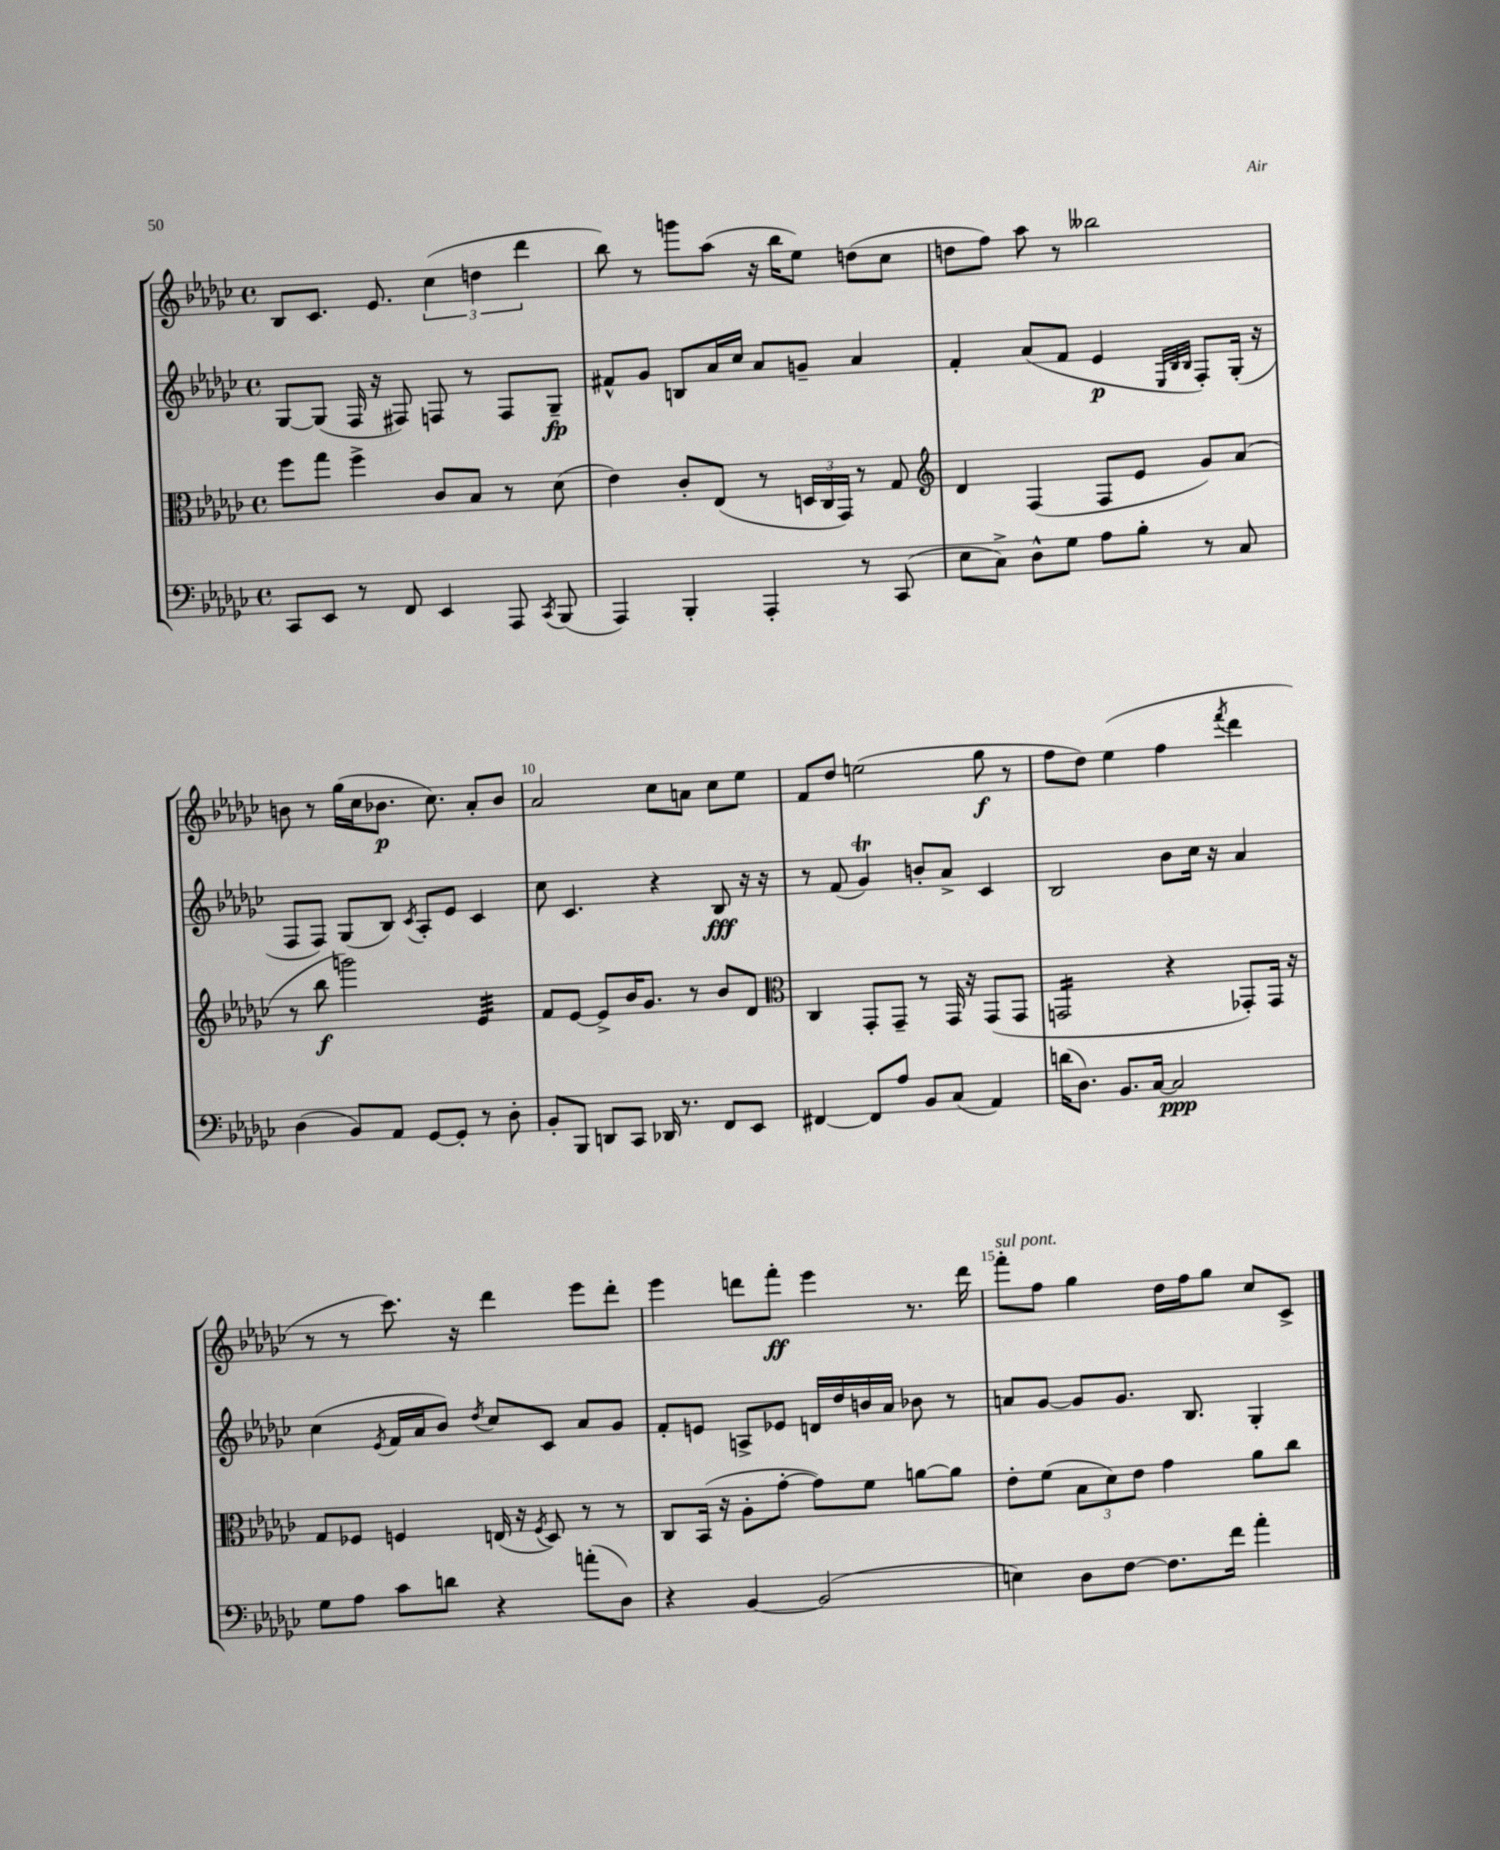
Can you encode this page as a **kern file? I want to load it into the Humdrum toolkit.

**kern	**kern	**kern	**kern
*staff4	*staff3	*staff2	*staff1
*clefF4	*clefC3	*clefG2	*clefG2
*k[b-e-a-d-g-c-]	*k[b-e-a-d-g-c-]	*k[b-e-a-d-g-c-]	*k[b-e-a-d-g-c-]
*M4/4	*M4/4	*M4/4	*M4/4
*met(c)	*met(c)	*met(c)	*met(c)
8CC-/L	8ff\L	[8G-/L	8B-/L
8EE-/J	8gg-\J	(8G-/]J	8.c-/J
8r	4ff^\	16F/	.
.	.	16r	8.e-/
8FF/	.	8F#/)	.
4EE-/	8c-/L	8F/	(6cc-\
.	8B-/J	8r	.
.	.	.	6dd\
8AAA-/	8r	8F/L	.
.	.	.	6ddd-\
8qCC-/	.	.	.
(8BBB-/	(8d-\	8G-~/J	.
=	=	=	=
4AAA-/)	4e-\)	8f#^^/L	8bb-\)
.	.	8g-/J	8r
4BBB-'/	8c-'/L	8B/L	8ggg\L
.	(8E-/J	16a-/L	(8aa-\J
.	.	16cc-/JJ	.
4AAA-'/	8r	8a-/L	16r
.	.	.	16bb-\LK
.	24D/LL	8g~/J	8ee-\J)
.	24C-/	.	.
.	24GG-/JJ)	.	.
8r	8r	4a-/	(8dd\L
(8CC-/	8G-/	.	8cc-\J
=	=	=	=
*	*clefG2	*	*
8E-\L	4d-/	4f'/	8dd\L
8C-^\J)	.	.	8ff\J)
8D-^^\L	(4F/	(8a-/L	8aa-\
8G-\J	.	8f/J	8r
8A-\L	8F/L	4e-/	2bb--\
8B-'\J	8e-/J	.	.
.	.	32qqE-/LLL	.
.	.	32qqB-/	.
.	.	32qqB-/JJJ	.
8r	8g-/L)	8F'/L)	.
8C-/	(8a-/J	(16G-'/Jk	.
.	.	16r	.
=	=	=	=
(4D-\	8r	8F/L	8b\
.	8bb-\	8F/J)	8r
8BB-/L)	2ggg\)	(8G-/L	(16gg-\LL
.	.	.	16cc-\J
8AA-/J	.	8B-/J)	8.b-\J
.	.	8qc-/	.
[8GG-/L	.	8A-'/L	.
.	.	.	8.cc-\)
8GG-'/]J	.	8e-/J	.
8r	4e-/	4c-/	8a-'/L
8D-'\	.	.	8b-/J
=	=	=	=
8BB-'/L	8f/L	8cc-\	2a-/
8BBB-/J	[8e-/J	4.c-/	.
8DD/L	8e-^/]L	.	.
8CC-/J	16b-/K	.	.
.	8.g-/J	.	.
16DD-/	.	4r	8cc-\L
8.r	.	.	.
.	8r	.	8a\J
8FF/L	8b-/L	8B-/	8cc-\L
8EE-/J	8d-/J	16r	8ee-\J
.	.	16r	.
=	=	=	=
*	*clefC3	*	*
[4FF#/	4C-/	8r	8f/L
.	.	(8f/	8dd-/J
8FF#/]L	8GG-'/L	4g-/)	(2ee\
8A-/J	8GG-~/J	.	.
8BB-/L	8r	8b'/L	.
(8C-/J	16GG-/	8a-^/J	.
.	16r	.	.
4AA-/)	(8GG-/L	4c-/	8gg-\
.	8GG-/J	.	8r
=	=	=	=
(16d\LK	2GG/	2B-/	8ff\L
8.D-\J)	.	.	.
.	.	.	8dd-\J)
8.BB-/L	.	.	(4ee-\
[16C-/Jk	.	.	.
2C-/]	4r	8b-\L	4ff\
.	.	16cc-\Jk	.
.	.	16r	.
.	.	.	8qfff/
.	8GG-'/L)	4a-/	4ddd-\
.	16GG-/Jk	.	.
.	16r	.	.
=	=	=	=
8G-\L	8G-/L	(4cc-\	8r
8A-\J	8F-/J	.	8r
.	.	8qe-/	.
8c-\L	4F/	16f/LL	8.ccc-\)
.	.	16a-/J	.
8d\J	.	8b-/J)	.
.	.	.	16r
.	.	8qdd-/	.
4r	(16E/	8cc-/L	4ddd-\
.	16r	.	.
.	8qF/	.	.
.	8D-/)	8c-/J	.
(8a'\L	8r	8a-/L	8eee-\L
8D-\J)	8r	8g-/J	8ddd-'\J
=	=	=	=
4r	8C-/L	8f'/L	4eee-\
.	(16BB-/Jk	8e/J	.
.	16r	.	.
[4BB-/	8A-'\L	8A^/L	8ddd\L
.	[8g-'\J	8e-/J	8fff'\J
(2BB-/]	8g-\]L)	16d/LL	4eee-\
.	.	16dd-/	.
.	8f\J	16b/	.
.	.	16a-/JJ	.
.	[8a\L	8b-\	8.r
.	8a\]J	8r	.
.	.	.	16ddd\
=	=	=	=
4E\)	8e-'\L	8a/L	8fff'\L
.	(8f\J	[8g-/J	8ff\J
8D-\L	12B-\L	8g-/]L	4gg-\
.	12d-\)	.	.
[8F\J	.	8.g-/J	.
.	12e-\J	.	.
8.F\]L	4g-\	.	16dd-\LL
.	.	8.B-/	16ff\J
.	.	.	8gg-\J
16f\Jk	.	.	.
4a-'\	8a-\L	4G-'/	8cc-/L
.	8cc-\J	.	8c-^/J
==	==	==	==
*-	*-	*-	*-
